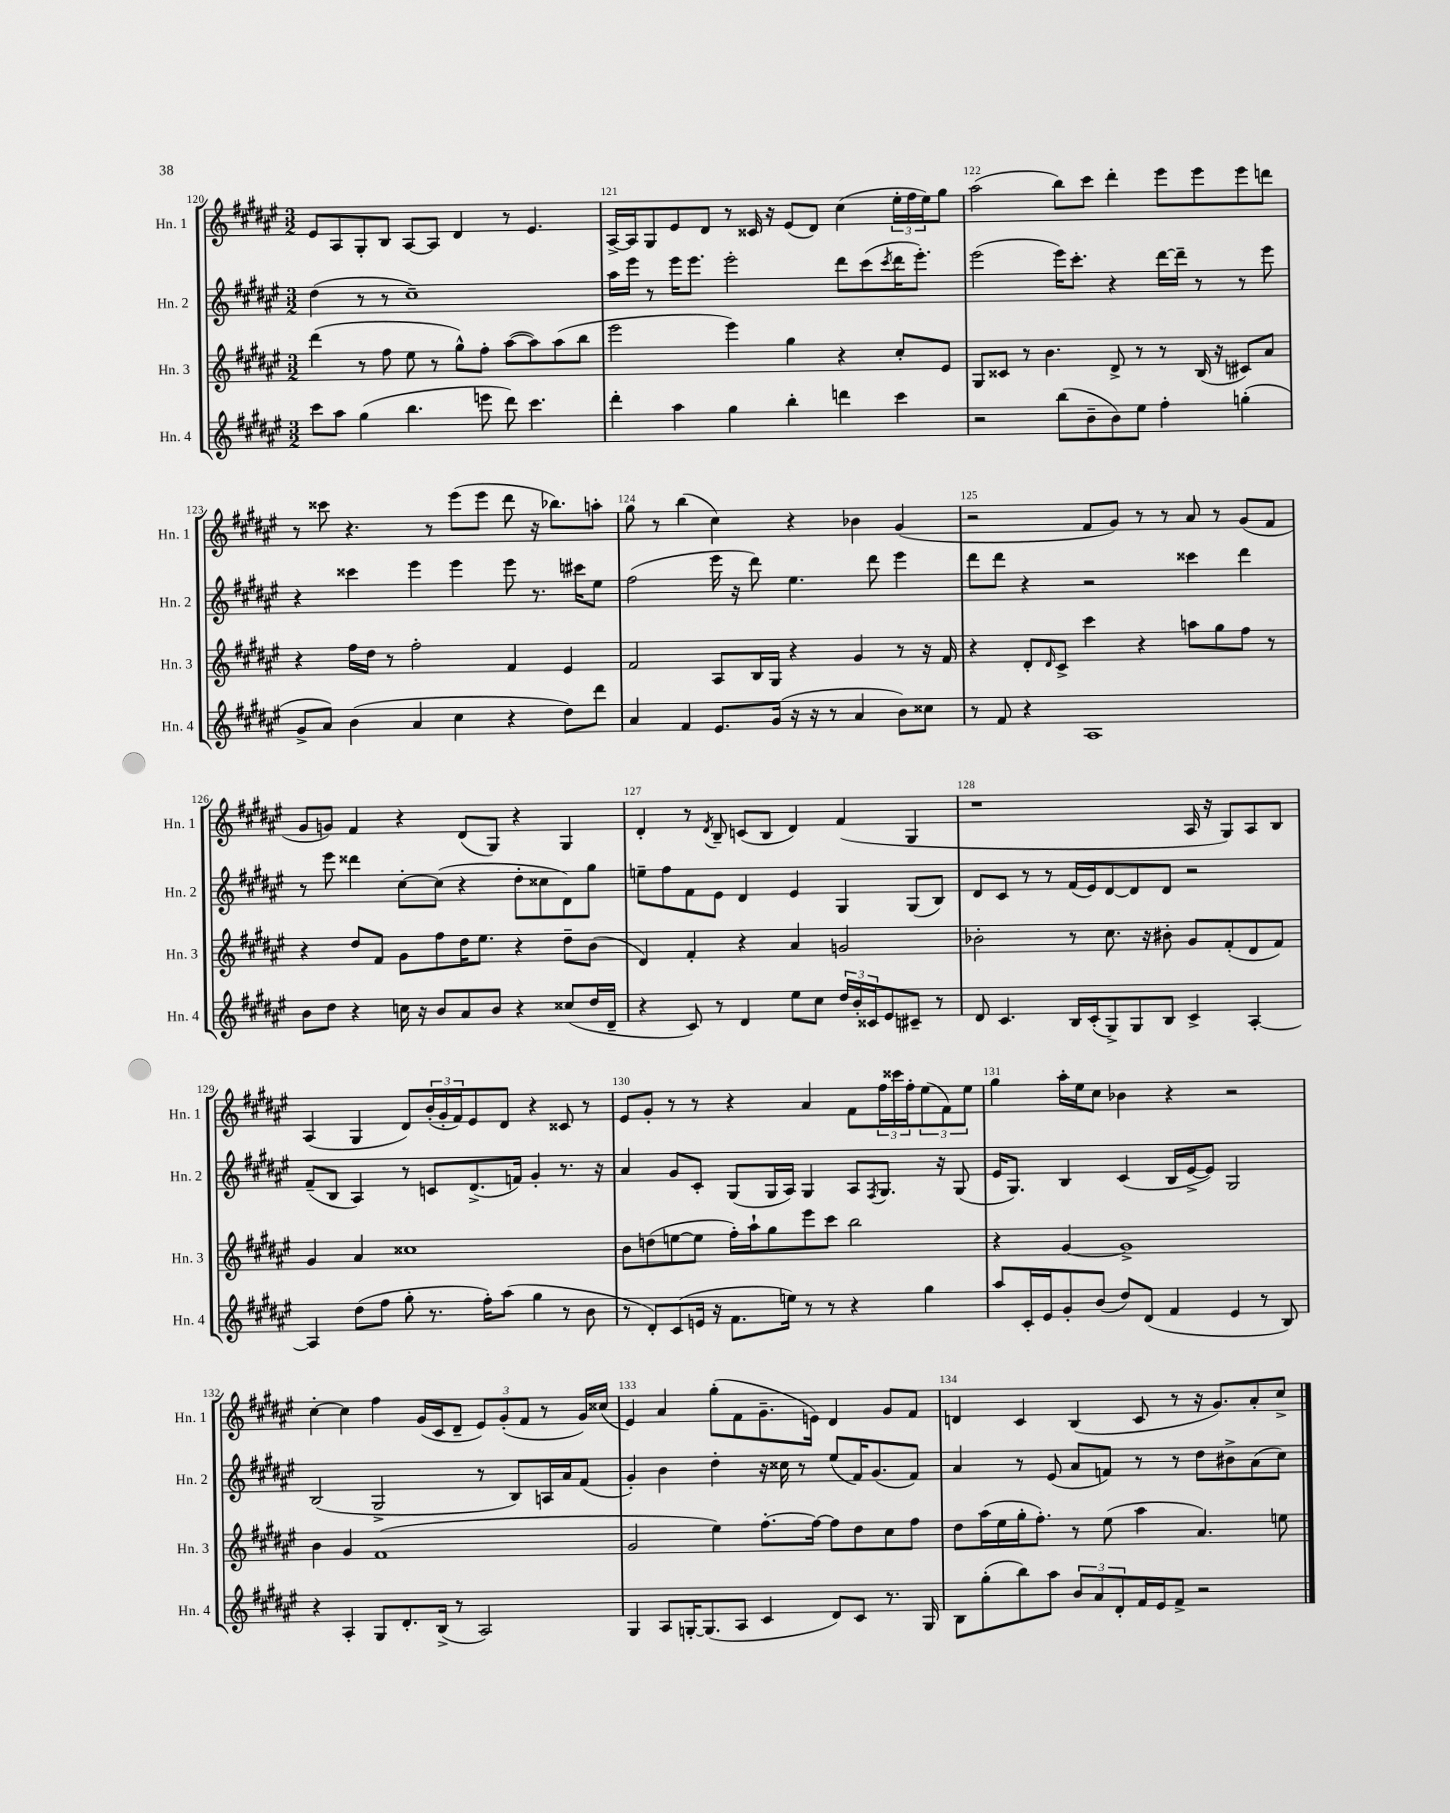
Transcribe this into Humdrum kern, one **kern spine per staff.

**kern	**kern	**kern	**kern
*part4	*part3	*part2	*part1
*staff4	*staff3	*staff2	*staff1
*I"Hn. 4	*I"Hn. 3	*I"Hn. 2	*I"Hn. 1
*I'Hn. 4	*I'Hn. 3	*I'Hn. 2	*I'Hn. 1
*clefG2	*clefG2	*clefG2	*clefG2
*k[f#c#g#d#a#e#]	*k[f#c#g#d#a#e#]	*k[f#c#g#d#a#e#]	*k[f#c#g#d#a#e#]
*M3/2	*M3/2	*M3/2	*M3/2
=120	=120	=120	=120
8ccc#\L	(4ddd#\	(4dd#\	8e#/L
8aa#\J	.	.	8A#/
(4gg#\	8r	8r	8G#'/
.	8ff#\	8r	8B/J
4.bb\	8ee#\	1cc#~)	[8A#/L
.	8r	.	8A#/J]
.	8gg#^^\L)	.	4d#/
8eeen\	8ff#'\J	.	.
8ddd#\)	([8aa#\L	.	8r
4.ccc#\	8aa#\])	.	4.e#/
.	(8aa#\	.	.
.	8bb\J	.	.
=121	=121	=121	=121
4ddd#'\	2eee#\	16aa#\LL	[16A#^/LL
.	.	16eee#\JJ	16A#/J]
.	.	8r	8G#/
4aa#\	.	16eee#\KL	8e#/
.	.	8.eee#\J	.
.	.	.	8d#/J
4gg#\	4eee#\)	2eee#'\	8r
.	.	.	16c##X/
.	.	.	16r
4bb'\	4gg#\	.	(8e#/L
.	.	.	8d#/J)
4dddn\	4r	8ddd#\L	(4cc#\
.	.	(8ccc#\	.
.	.	8qccc#/	.
4ccc#\	8cc#'/L	16ddd#\K	24ee#'\LL
.	.	.	24ff#\
.	.	8.eee#'\J)	.
.	.	.	24ee#\J)
.	8e#/J	.	8gg#\J
=122	=122	=122	=122
2r	8G#/L	(2eee#\	(2aa#\
.	8c##X/J	.	.
.	8r	.	.
.	4.b\	.	.
(8bb\L	.	16eee#\KL)	8bb\L)
.	.	8.ccc#'\J	.
8b~\	.	.	8ccc#\J
8b\)	8d#^/	4r	4ddd#'\
8ee#\J	8r	.	.
4ff#'\	8r	[16ddd#\LL	8eee#\L
.	.	16ddd#~\JJ]	.
.	(16B/	8r	8eee#\
.	16r	.	.
(4ggn'\	8c#X/L)	8r	8eee#\
.	8a#/J	8eee#\	8dddn\J
!!LO:LB:g=z
=123	=123	=123	=123
8g#^/L	4r	4r	8r
8a#/J)	.	.	8ccc##X\
(4b\	16ff#\LL	4ccc##X\	4.r
.	16dd#\JJ	.	.
.	8r	.	.
4a#/	2ff#'\	4eee#\	.
.	.	.	8r
4cc#\	.	4eee#\	(8eee#\L
.	.	.	8eee#\J
4r	4f#/	8eee#\	8ddd#\
.	.	8.r	16r
.	.	.	8.bb-X\L)
8dd#\L)	4e#/	.	.
.	.	16ccc#X\KL	.
8ddd#\J	.	8ee#\J	8aan'\J
=124	=124	=124	=124
4a#/	2f#/	(2ff#\	8gg#\
.	.	.	8r
4f#/	.	.	(4bb\
8.e#/L	8A#/L	16eee#\	4cc#\)
.	.	16r	.
.	16B/L	8ddd#\)	.
(16g#/Jk	16G#/JJ	.	.
16r	4r	4.ee#\	4r
16r	.	.	.
8r	.	.	.
4a#/	4g#/	.	4b-X\
.	.	8ddd#\	.
8b\L)	8r	4eee#\	(4g#/
8cc##X\J	16r	.	.
.	16f#/	.	.
=125	=125	=125	=125
8r	4r	8ddd#\L	2r
8f#/	.	8ddd#\J	.
4r	8d#'/L	4r	.
.	16qqd#/	.	.
.	8c#^/J	.	.
1A#	4ccc#\	2r	8f#/L
.	.	.	8g#/J)
.	4r	.	8r
.	.	.	8r
.	8aan\L	4ccc##X\	8a#/
.	8gg#\	.	8r
.	8ff#\J	4ddd#\	(8g#/L
.	8r	.	8f#/J
!!LO:LB:g=z
=126	=126	=126	=126
8b\L	4r	8r	8g#/L
8dd#\J	.	8eee#\	8gn/J)
4r	8dd#/L	4ddd##X\	4f#/
.	8f#/J	.	.
16ccn\	8g#\L	[8cc#'\L	4r
16r	.	.	.
8b/L	8ff#\	(8cc#\J]	.
8a#/	16dd#\K	4r	(8d#/L
.	8.ee#\J	.	.
8b/J	.	.	8G#/J)
4r	4r	8dd#'\L	4r
.	.	8cc##X\	.
(8cc##X/L	8dd#~\L	8d#\)	4G#/
16dd#/L	(8b\J	8gg#\J	.
16d#~/JJ	.	.	.
=127	=127	=127	=127
4r	4d#/)	8een~\L	4d#'/
.	.	8ff#\	.
8c#/)	4f#'/	8f#\	8r
.	.	.	8qd#/
8r	.	8e#\J	8B~/
4d#/	4r	4d#/	(8cn/L
.	.	.	8B/J
8ee#\L	4a#/	4e#/	4d#/)
8cc#\J	.	.	.
24dd#/LL	2gn/	4G#/	(4f#/
24b'/	.	.	.
24c##X/J	.	.	.
8e#/	.	.	.
8c#X~/J	.	(8G#/L	4G#/
8r	.	8B/J)	.
=128	=128	=128	=128
8d#/	2b-X'\	8d#/L	1r
4.c#/	.	8c#/J	.
.	.	8r	.
.	.	8r	.
16B/LL	8r	(16f#/LL	.
(16c#'/J	.	16e#/J)	.
8G#^/)	8.cc#\	[8d#/	.
8G#/	.	8d#/]	.
.	16r	.	.
8B/J	8b#X'\	8d#/J	.
4c#^/	8g#/L	2r	16A#/
.	.	.	16r
.	(8f#'/	.	8G#/L)
[4A#'/	8d#/	.	8A#/
.	8f#/J)	.	8B/J
!!LO:LB:g=z
=129	=129	=129	=129
4A#/]	4g#/	(8f#~/L	(4A#/
.	.	8B/J	.
(8dd#\L	4a#/	4A#/)	4G#/
8ff#\J	.	.	.
8gg#'\	1cc##X	8r	8d#/L)
8.r	.	8cn/L	(24b'/L
.	.	.	24g#'/
.	.	.	24f#/J)
.	.	(8.d#^/	8e#/
16ff#'\KL)	.	.	.
(8aa#\J	.	.	8d#/J
.	.	16fn/Jk)	.
4gg#\	.	4g#'/	4r
8r	.	8.r	8c##X/
8b\	.	.	8r
.	.	16r	.
=130	=130	=130	=130
8r	8b\L	4a#/	8e#/L
8d#'/L)	(8ddn\	.	8g#'/J
(8c#/	[8een\	8g#/L	8r
16en/Jk	8ee\J]	8c#'/J	8r
16r	.	.	.
8.f#\L	16ff#'\LL)	(8G#/L	4r
.	16aa#`\J	.	.
.	8gg#\	16G#/L	.
16een\Jk)	.	16A#/JJ)	.
8r	8eee#\	4G#/	4a#/
8r	8ccc#\J	.	.
4r	2bb\	8A#/L	8f#\L
.	.	8qF#/	.
.	.	8.G#/J	24ff#\L
.	.	.	24ccc##X\
.	.	.	24ff#'\J
4gg#\	.	.	(12ee#\
.	.	16r	.
.	.	.	12f#\)
.	.	(8G#/	.
.	.	.	12ee#\J
=131	=131	=131	=131
8aa#/L	4r	16e#/KL	4gg#\
.	.	8.G#/J)	.
16c#'/L	.	.	.
16e#/J	.	.	.
8g#'/	[4g#/	4B/	16aa#'\LL
.	.	.	16ee#\J
(8b/J	.	.	8cc#\J
8dd#/L)	1g#^]	(4c#/	4b-X\
(8d#/J	.	.	.
4f#/	.	16B/LL	4r
.	.	[16e#^/J	.
.	.	8e#/J])	.
4e#/	.	2G#/	2r
8r	.	.	.
8B/)	.	.	.
!!LO:LB:g=z
=132	=132	=132	=132
4r	4b\	(2B/	[4cc#'\
4A#'/	4g#/	.	4cc#\]
8G#/L	(1f#	2G#^/	4ff#\
8.d#'/	.	.	.
.	.	.	(16g#/LL
(16B^/Jk	.	.	16c#/J
8r	.	.	8d#~/J
2A#/)	.	8r	12e#/L)
.	.	.	(12g#'/
.	.	8B/L)	.
.	.	.	12f#/J
.	.	16An/L	8r
.	.	16a#/J	.
.	.	(8f#/J	16g#/LL)
.	.	.	(16cc##X/JJ
=133	=133	=133	=133
4G#/	2g#/	4g#'/)	4e#/)
8A#/L	.	4b\	4a#/
[16Gn'/K	.	.	.
(8.G/]	.	.	.
.	4ee#\)	4dd#'\	(8gg#'\L
8A#/J	.	.	8f#\
4c#/	[8.ff#'\L	16r	8.g#~\
.	.	16cc##X\	.
.	.	8r	.
.	16ff#\Jk_	.	16en\Jk)
8d#/L)	8ff#\L]	(8ee#/L	4d#/
8c#/J	8dd#\	16f#/K)	.
.	.	(8.g#/	.
8.r	8cc#\	.	8g#/L
.	8ff#\J	8f#/J)	8f#/J
16G/	.	.	.
=134	=134	=134	=134
8B\L	8dd#\L	4a#/	4dn/
(8gg#'\	(16aa#\L	.	.
.	16ee#\	.	.
8bb\)	16gg#'\J	8r	4c#/
.	8.ff#'\J)	.	.
8aa#\J	.	(8e#/	.
12b/L	8r	8a#/L	(4B/
12a#/	.	.	.
.	(8ee#\	8fn/J)	.
12d#'/	.	.	.
16f#/L	4aa#\	8r	8c#/
16e#/J	.	.	.
8f#^/J	.	8r	8r
2r	4.a#/)	8dd#\L	16r
.	.	.	8.g#/L)
.	.	8b#X^\	.
.	.	(8a#\	8a#'/
.	8een\	8cc#\J)	8cc#^/J
==	==	==	==
*-	*-	*-	*-
